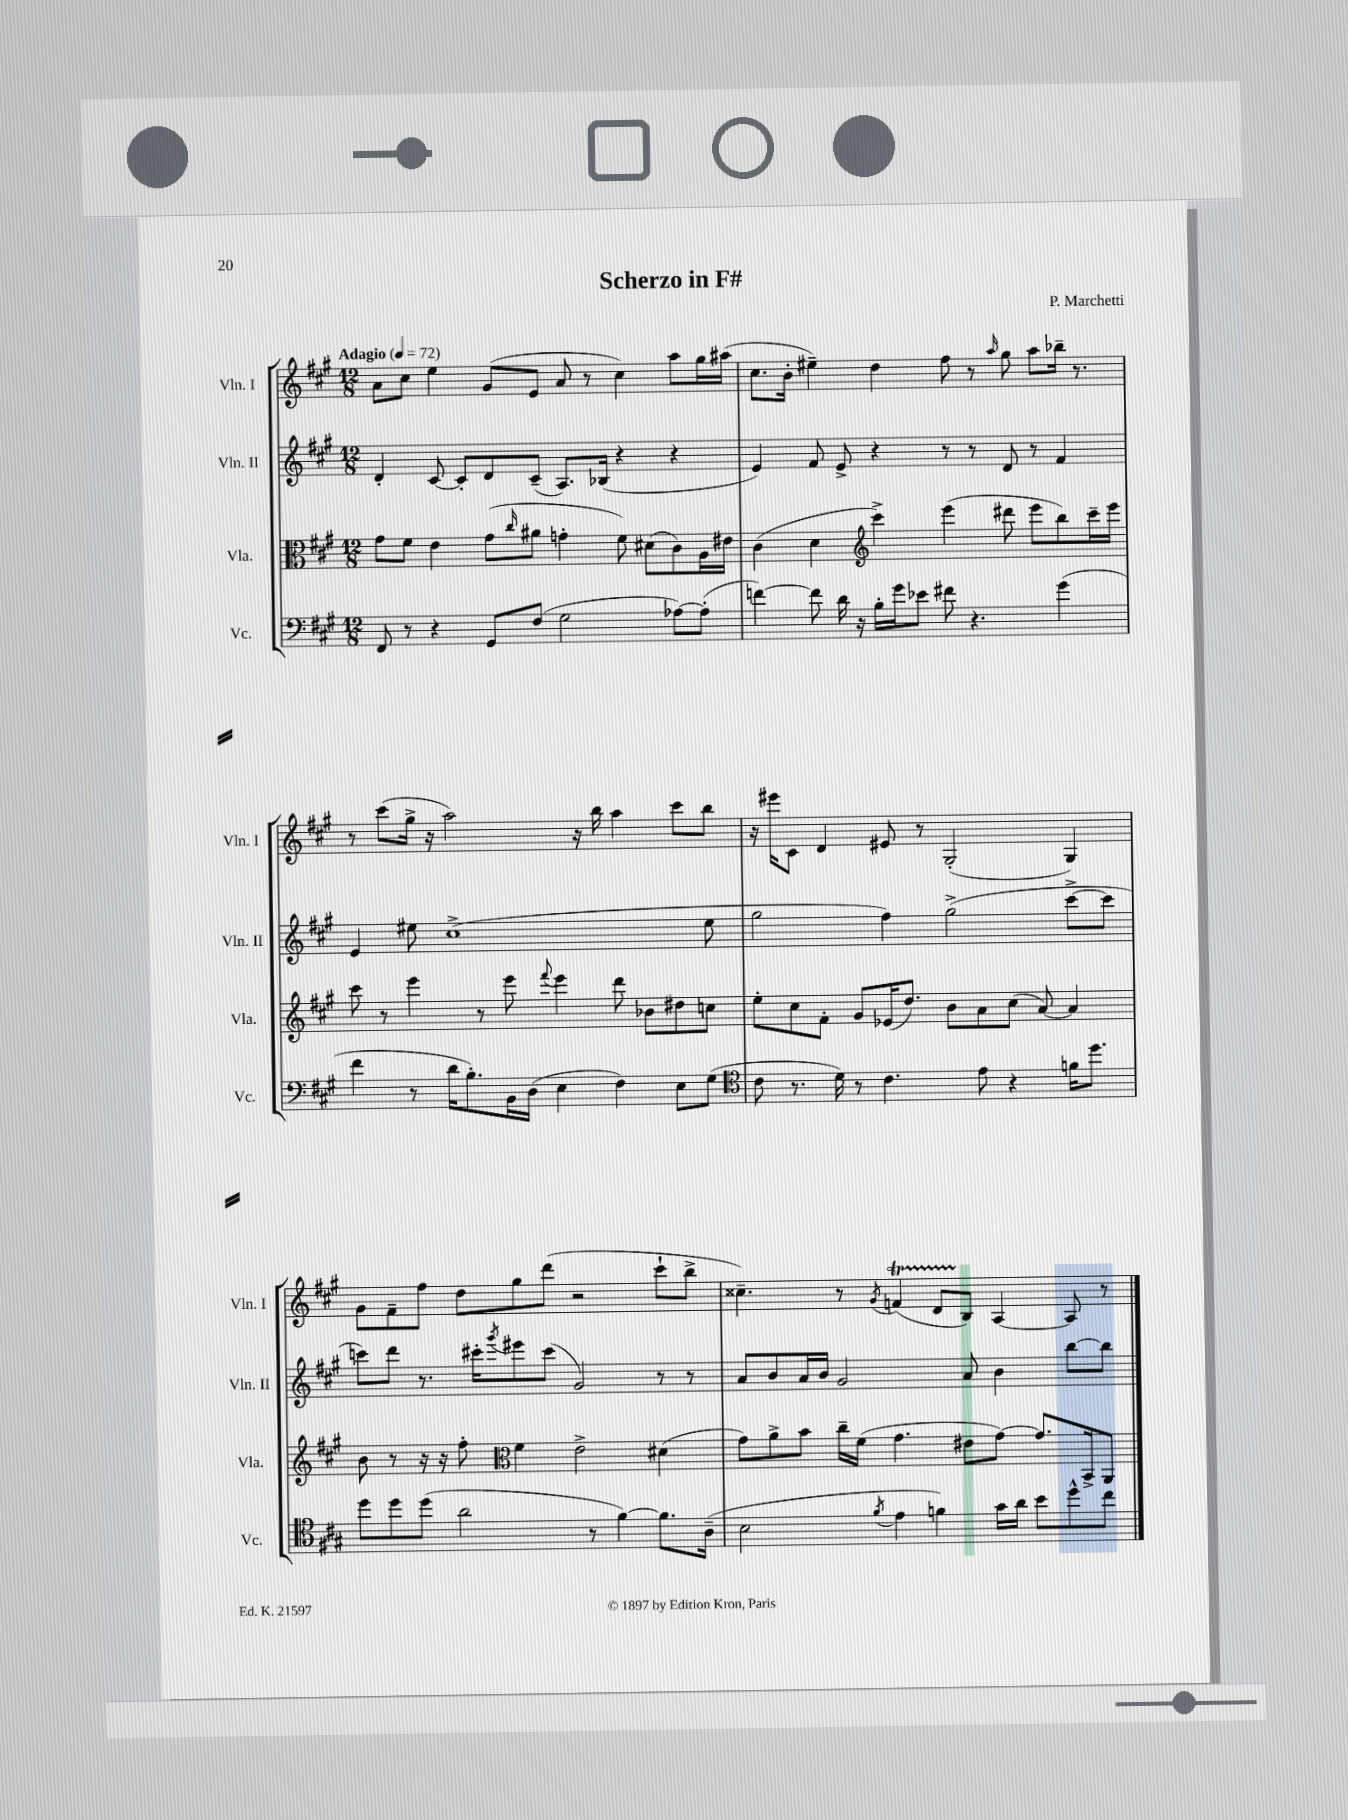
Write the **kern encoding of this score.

**kern	**kern	**kern	**kern
*staff4	*staff3	*staff2	*staff1
*clefF4	*clefC3	*clefG2	*clefG2
*k[f#c#g#]	*k[f#c#g#]	*k[f#c#g#]	*k[f#c#g#]
*M12/8	*M12/8	*M12/8	*M12/8
*MM72	*MM72	*MM72	*MM72
8FF#/	8g#\L	4d'/	8a\L
8r	8f#\J	.	8cc#\J
4r	4e\	[8c#/	4ee\
.	.	8c#'/]L	.
8GG#/L	(8g#\L	8d/	(8g#/L
.	16qqcc#/	.	.
(8F#/J	8a#\J	(8c#~/J	8e/J
2G#\	4g'\	8.A/L)	8a/
.	.	.	8r
.	.	(16B-/Jk	.
.	8f#\)	4r	4cc#\)
.	(8d#\L	.	.
[8A-\L)	8c#\)	4r	8aa\L
(8A-'\]J	16A\L	.	16gg#\L
.	16e#\JJ	.	(16aa#\JJ
=	=	=	=
[4f\)	(4c#\	4e/)	8.cc#\L
.	.	.	16b'\Jk
8f\]	4d\	8f#/	4ee#~\)
16d\	.	8e^/	.
16r	.	.	.
*	*clefG2	*	*
16B'\LL	4ccc#^\)	4r	4dd\
16g#\J	.	.	.
8e-\J	.	.	.
8f#\	(4eee\	8r	8ff#\
4.r	.	8r	8r
.	.	.	16qqaa/
.	8ddd#\	8d/	8gg#\
.	8eee\L	8r	8aa\L
(4g#\	8bb\)	4f#/	16bb-~\Jk
.	.	.	8.r
.	16ccc#~\L	.	.
.	16eee\JJ	.	.
=	=	=	=
4f#\	8ccc#\	4e/	8r
.	8r	.	(8ccc#\L
8r	4eee\	8ee#\	16gg#^\Jk
.	.	.	16r
16d\LK	.	(1cc#^	2aa\)
8.B'\)	.	.	.
.	8r	.	.
16BB\L	8eee\	.	.
(16D\JJ	.	.	.
.	8qqfff#/	.	.
4E\	4eee\	.	.
.	.	.	16r
.	.	.	16bb\
4F#\)	8ddd\	.	4aa\
.	8b-\L	.	.
8E\L	8dd#\	.	8ccc#\L
(8G#\J	8cc\J	8ee#\	8bb\J
=	=	=	=
*clefC4	*	*	*
8c#\	8ee'\L	2gg#\	16r
.	.	.	16eee#\LK
8.r	8cc#\	.	8c#\J
.	8f#'\J	.	4d/
16d\)	.	.	.
8r	8g#/L	.	.
4.c#\	(16e-/K	4ff#\)	8e#/
.	8.dd/J)	.	.
.	.	.	8r
.	8b\L	(2gg#^\	(2G#'/
8e\	8a\	.	.
4r	(8cc#\J	.	.
.	[8a/)	.	.
16f\LK	4a/]	[8ccc#^\L	4G#/)
8.dd\J	.	.	.
.	.	8ccc#\]J	.
=	=	=	=
8dd\L	8b\	8ccc\L)	8g#\L
8dd\	8r	8ddd\J	8f#~\
(8dd\J	16r	8.r	8ff#\J
.	16r	.	.
2a\	8ff#'\	.	8dd\L
.	.	16ccc#'\LK	.
*	*clefC3	*	*
.	.	8qggg#/	.
.	4f#\	8eee#\	8gg#\
.	.	(8ccc#\J	(8ddd\J
.	2e^\	2g#/)	2r
8r	.	.	.
[4f#\)	.	.	.
8.f#\]L	(4d#\	8r	8ccc#`\L
.	.	8r	8bb^\J
(16A~\Jk	.	.	.
=	=	=	=
2B\	8g#\L)	8a/L	4.cc##~\)
.	8a^\	8b/	.
.	8b\J	16a/L	.
.	.	16b/JJ	.
.	16cc#~\LL	2g#/	8r
.	(16f#\JJ	.	.
8qf#/	.	.	8qg#/
4e\	4.g#\	.	(4f/
4f\)	.	.	8d/L
.	8e#\L	8a/	8B/J)
16g#\LL	[8g#\J)	4b\	[4A/
16a\JJ	.	.	.
8b\L	8.g#/]L	.	.
8dd^^\	.	[8bb\L	8A/]
.	16BB^/k	.	.
8cc#\J	8AA/J	8bb\]J	8r
==	==	==	==
*-	*-	*-	*-
